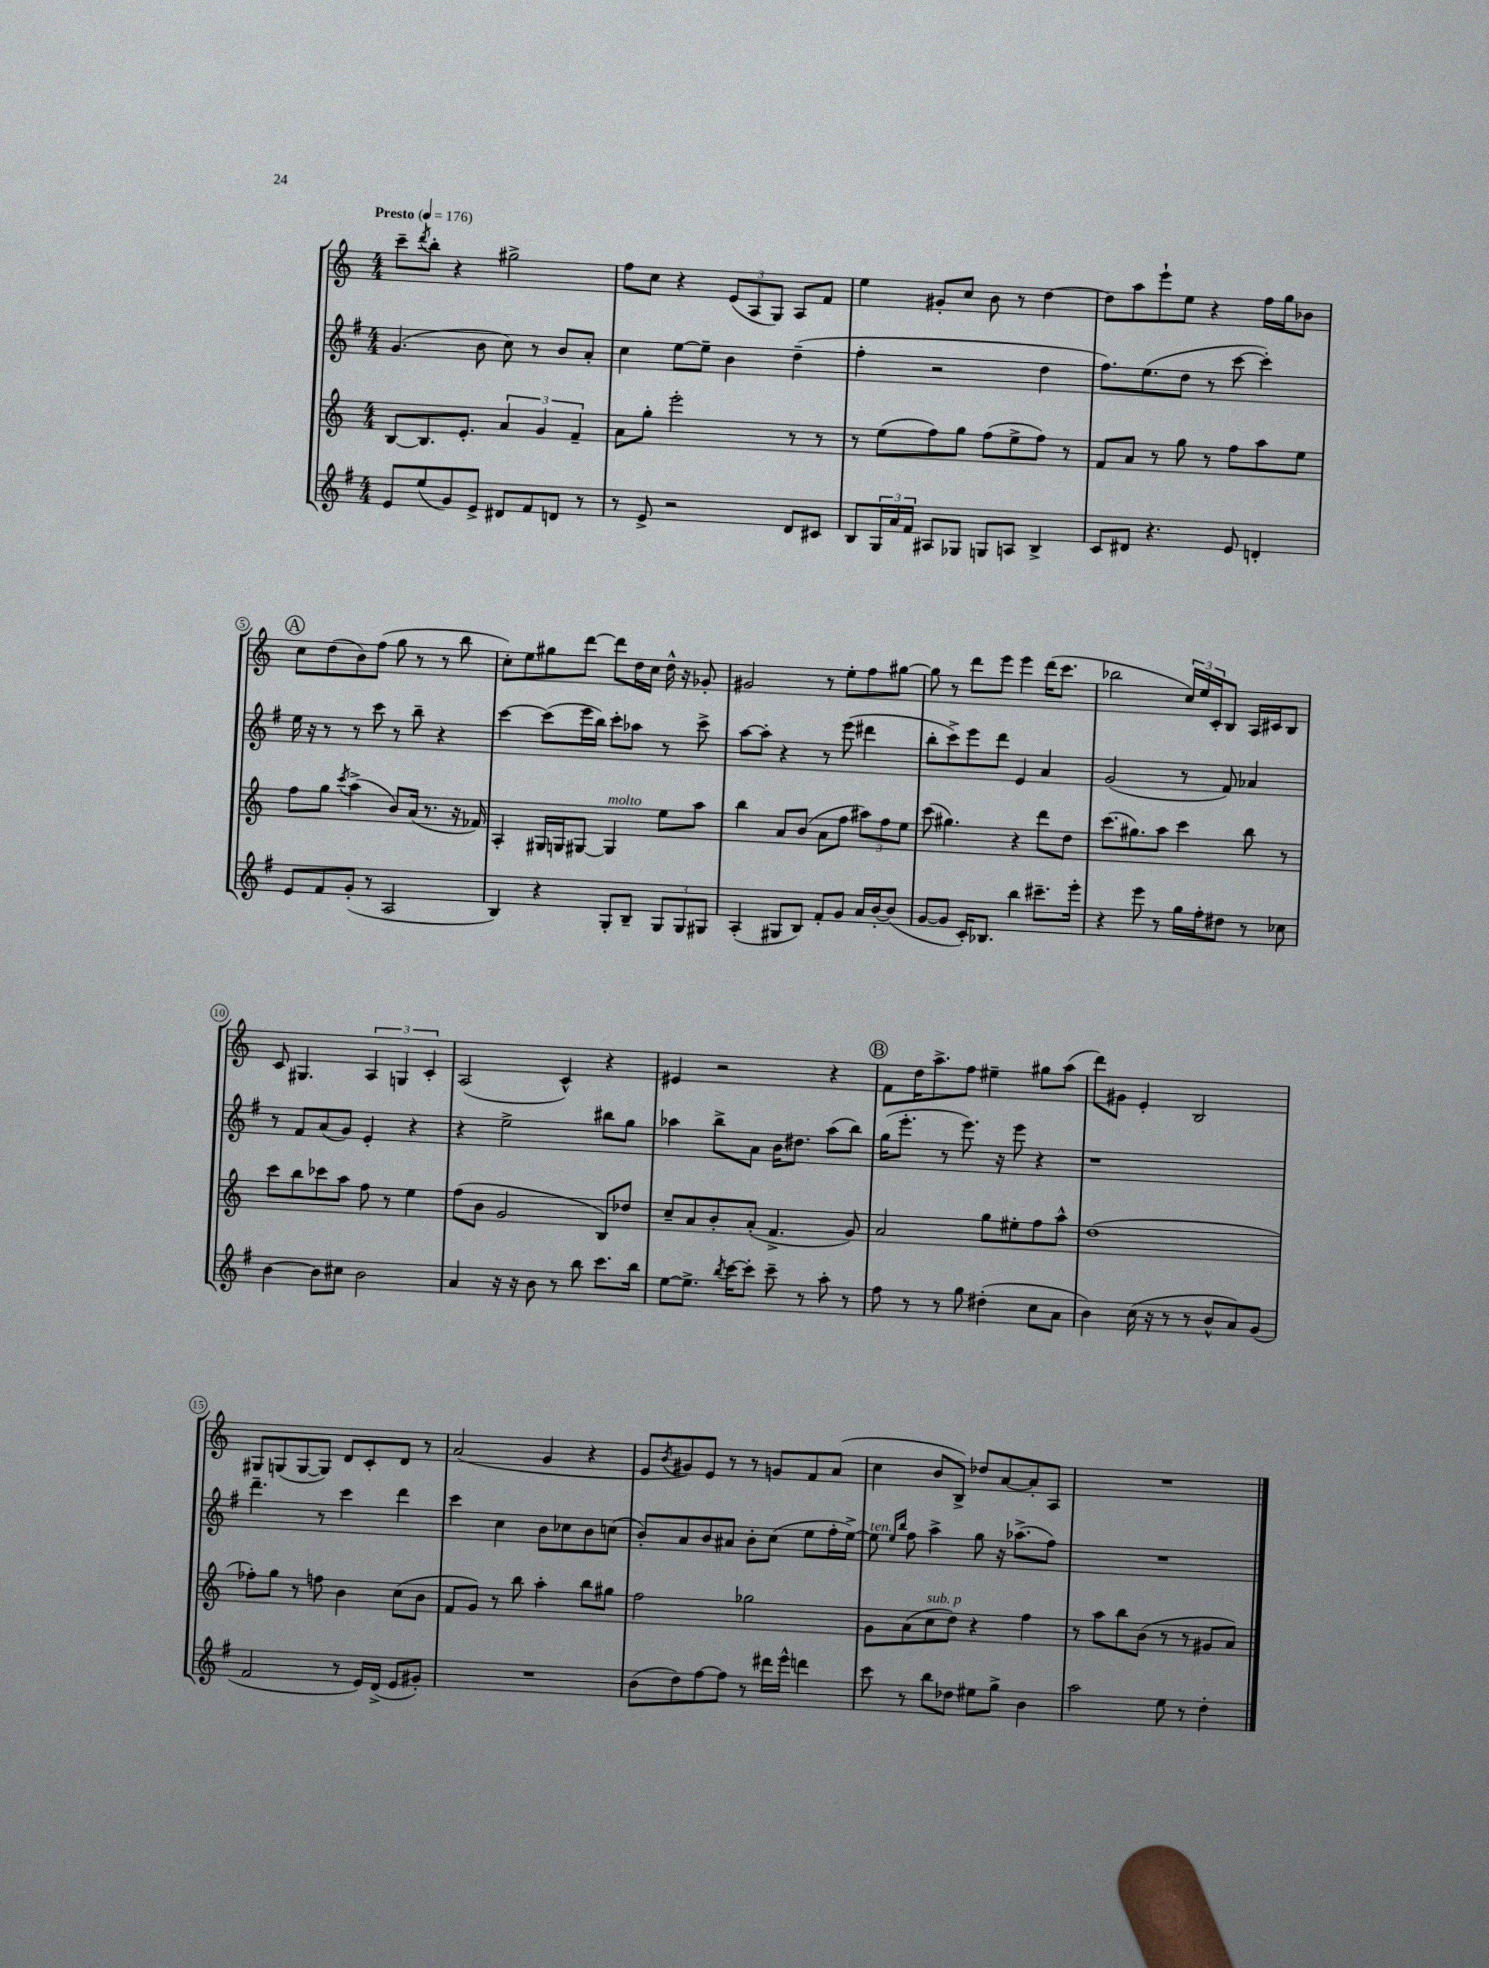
<<
\new StaffGroup <<
\new Staff = "s0" {
    \clef treble \key c \major \numericTimeSignature \time 4/4 \tempo "Presto" 4 = 176
    c'''8-- \acciaccatura { d'''8 } b''8-. r4 gis''2-> |
    f''8 c''8 r4 \tuplet 3/2 { e'8( a8 g8) } a8 f'8 |
    e''4 gis'8-. c''8 b'8 r8 d''4~ |
    d''8 a''8 e'''8-! e''8 r4 f''16 g''16 bes'8 |
    \mark \markup { \circle "A" } c''8 d''8( b'8) f''8( g''8 r8 r8 b''8 |
    c''8-.) e''8 gis''8 d'''8~ d'''8 d''16 c''16 d''16-^ r16 ges'8-. |
    gis'2 r8 e''8-. f''8 gis''8~ |
    gis''8 r8 d'''8 e'''8 e'''4 d'''16( c'''8. |
    bes''2 \tuplet 3/2 { c''16) e''16 c'16-. } b8 a16 cis'16 b8 |
    c'8 gis4. \tuplet 3/2 { a4 g4 c'4-. } |
    a2( c'4-^) r4 |
    eis'4 r2 r4 |
    \mark \markup { \circle "B" } f'8 d''16 a''8.-> f''8 eis''4-- gis''8 a''8( |
    d'''8) gis'8 e'4-. b2 |
    gis8 g8( g8~ g8) d'8 c'8-. d'8 r8 |
    a'2( g'4 r4 |
    e'8 \acciaccatura { b'8 } gis'8) e'8 r8 r8 g'8 f'8 a'8( |
    c''4 b'8 b8->) des''8 a'8~ a'8-. a8 |
    R1 \bar "|." |
}
\new Staff = "s1" {
    \clef treble \key g \major \numericTimeSignature \time 4/4
    g'4.( b'8 c''8) r8 b'8 a'8-. |
    c''4 e''8~ e''8-- b'4 d''4--( |
    fis''4-. r2 d''4 |
    fis''8.) e''8.( d''8 r8 c'''8~ c'''4-.) |
    \mark \markup { \circle "A" } e''16 r16 r8 r8 c'''8 r8 b''8-- r4 |
    c'''4~ c'''8( e'''16 b''16) c'''8-. aes''8 r8 c'''8-> |
    a''8~ a''8-. r4 r8 e'''8( dis'''4 |
    b''8-. c'''8->) e'''8 d'''8 e'4 a'4 |
    g'2( r8 fis'8) aes'4 |
    r8 fis'8 a'8( g'8) e'4-. r4 |
    r4 e''2-> bis''8 g''8 |
    aes''4 b''8-> a'8 b'16 dis''8. aes''8( b''8) |
    \mark \markup { \circle "B" } g''16( e'''8.-. r8 e'''8.) r16 e'''8 r4 |
    r1 |
    d'''4.-- r8 c'''4 d'''4 |
    c'''4 c''4 b'8 ces''8 b'8 c''8( |
    b'8-.) a'8 b'8 ais'8 b'8-. c''8( e''8 fis''16-. e''16~->) |
    e''8^\markup { \italic "ten." } \grace { e''16 b''16 } fis''8 a''4-> g''8 r16 aes''8.->( fis''8) |
    R1 \bar "|." |
}
\new Staff = "s2" {
    \clef treble \key c \major \numericTimeSignature \time 4/4
    b8~ b8. e'8.-. \tuplet 3/2 { a'4 g'4 f'4-- } |
    a'8 g''8-. e'''2-. r8 r8 |
    r8 e''8( f''8) g''8 f''8( e''8-> f''8) r8 |
    f'8 a'8 r8 g''8 r8 f''8 a''8 e''8 |
    \mark \markup { \circle "A" } f''8 g''8 \acciaccatura { c'''8 } a''4->( b'8) a'16( r8. r16 fes'16) |
    a4-. gis16 g16 gis8~ gis4^\markup { \italic "molto" } e''8 a''8 |
    b''4 a'8 b'8( a'8 f''8 \tuplet 3/2 { ais''8) f''8 e''8 } |
    c'''8( gis''4.) r4 d'''8 d''8 |
    c'''8.( gis''8.) a''8 c'''4 b''8 r8 |
    c'''8 b''8 ces'''8 a''8 f''8 r8 e''4 |
    f''8( b'8 g'2 b8) des''8 |
    c''8-- a'8 b'8-. a'8-.( f'4.-> g'8) |
    \mark \markup { \circle "B" } a'2 g''8 eis''8-. f''8 a''8-^ |
    d''1( |
    fes''8-.) g''8 r8 f''8 b'4 c''8( b'8 |
    f'8 g'8) r8 b''8 a''4-. b''8 gis''8 |
    f''2 ges''2 |
    g'8 a'8( c''8^\markup { \italic "sub. p" } d''8) r4 f''4 |
    r8 a''8 b''8 b'8( r8 r8 gis'8 a'8) \bar "|." |
}
\new Staff = "s3" {
    \clef treble \key g \major \numericTimeSignature \time 4/4
    e'8 e''8( g'8) e'8-> dis'8 fis'8 d'8 r8 |
    r8 e'8-> r2 d'8 cis'8 |
    b8 \tuplet 3/2 { g16 a'16 fis'16 } ais8 ges8 g8 a8 b4-> |
    c'8 dis'8 r4. e'8 d'4-. |
    \mark \markup { \circle "A" } e'8 fis'8 g'8-.( r8 a2 |
    b4) r4 g8-. b8-- \tuplet 3/2 { g8 g8 gis8 } |
    a4-.( gis8 b8) fis'8-. g'8 a'16 b'16~-. b'8( |
    g'8~ g'8 c'16-.) bes8. b''4 cis'''8.-- e'''16-. |
    r4 e'''8 r8 g''16 fis''16-. dis''8 r8 ces''8 |
    b'4~ b'8 cis''8 b'2 |
    a'4 r16 r16 b'8 r8 b''8 c'''8. b''16 |
    e''8~ e''8.-> \acciaccatura { b''8 } c'''16~ c'''8-. c'''8-- r8 a''8-. r8 |
    \mark \markup { \circle "B" } fis''8 r8 r8 g''8 dis''4-.( c''8 a'8 |
    b'4) c''16( r16 r8 r8 b'8-^ a'8) g'8( |
    fis'2 r8 e'16) d'16->( e'8 gis'8-.) |
    R1 |
    b'8( d''8) fis''8~ fis''8 r8 dis'''16 e'''16-^ d'''4 |
    c'''8 r8 b''8 des''8 eis''8 g''8-> b'4 |
    a''2 e''8 r8 d''4-. \bar "|." |
}
>>
>>
\layout { \context { \Score \override BarNumber.stencil = #(make-stencil-circler 0.1 0.3 ly:text-interface::print) } }
